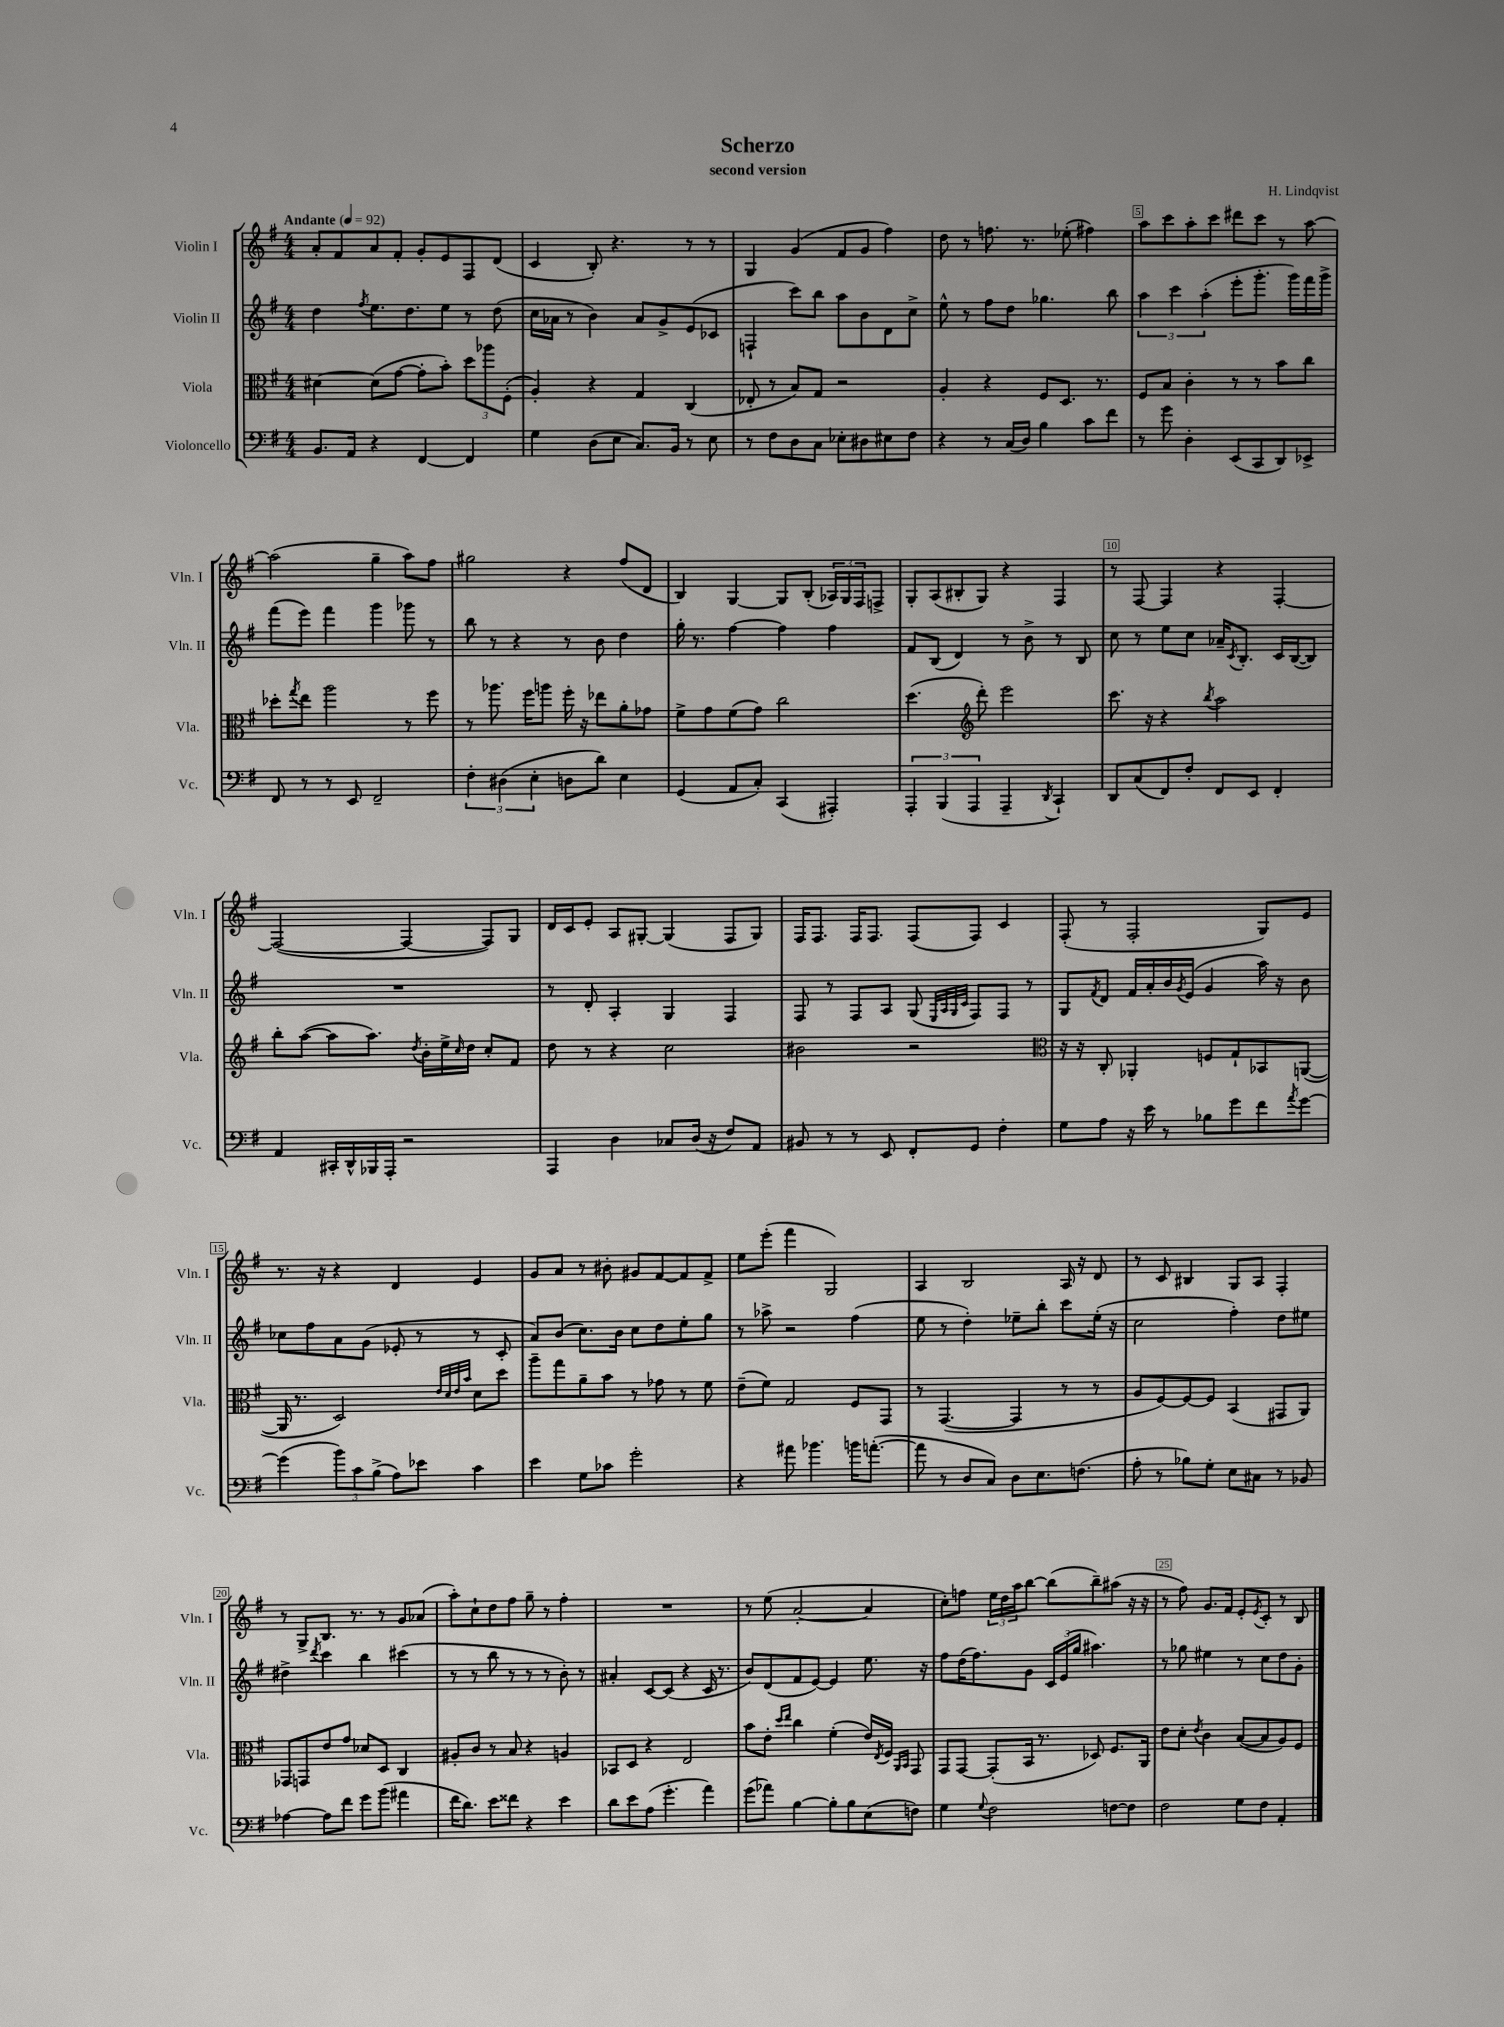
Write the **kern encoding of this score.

**kern	**kern	**kern	**kern
*staff4	*staff3	*staff2	*staff1
*clefF4	*clefC3	*clefG2	*clefG2
*k[f#]	*k[f#]	*k[f#]	*k[f#]
*M4/4	*M4/4	*M4/4	*M4/4
*MM92	*MM92	*MM92	*MM92
8.BB	[4d#	4dd	8a'
.	.	.	8f#
16AA	.	.	.
.	.	8qff#	.
4r	(8d#]	8.ee	8a
.	[8g	.	8f#'
.	.	8.dd	.
[4FF#	8g']	.	8g'
.	8b')	8ee	8e
4FF#]	12dd	8r	8F#
.	12aa-	.	.
.	.	(8dd	(8d
.	(12F#'	.	.
=	=	=	=
4G	4A')	16cc	4c
.	.	16a-	.
.	.	8r	.
(8D	4r	4b)	8B')
8E	.	.	4.r
8.C)	4G	8a-	.
.	.	8g^	.
16BB	.	.	.
8r	(4C	(8e	8r
8E	.	8c-	8r
=	=	=	=
8r	8E-'	4F`	4G
8F#	8r	.	.
8D	8B)	8ccc)	(4g
8C	8G	8bb	.
8E-'	2r	8aa	8f#
8D#	.	8b	8g
8E#	.	8d	4ff#)
8F#	.	8cc^	.
=	=	=	=
4r	4A'	8ee^^	8dd
.	.	8r	8r
8r	4r	8ff#	8.ff
(16C	.	8dd	.
16D)	.	.	8.r
4B	8F#	4.gg-	.
.	8.D	.	(8ee-'
8c	.	.	4ff#)
.	8.r	.	.
8f#	.	8bb	.
=	=	=	=
8r	8F#	6aa	8aa
8g	8B	.	8ccc
.	.	6ccc	.
4D'	4c'	.	8aa'
.	.	(6aa'	.
.	.	.	8ccc
(8EE	8r	8eee'	8ddd#
8CC	8r	8.ggg'	8ccc
8DD)	8b	.	8r
.	.	16ggg)	.
8EE-^	8cc	16fff#	[8aa
.	.	16ggg^	.
=	=	=	=
8FF#	8dd-'	(8fff#	(2aa]
.	8qgg	.	.
8r	8ee	8eee)	.
8r	2aa	4fff#	.
8EE	.	.	.
2FF#~	.	4ggg	4gg~
.	8r	8ggg-	8aa)
.	8ff#	8r	8ff#
=	=	=	=
6F#'	8r	8bb	2gg#
.	8.aa-	8r	.
(6D#	.	.	.
.	.	4r	.
.	16ff#	.	.
6E'	.	.	.
.	8aa	.	.
8D	16ff#'	8r	4r
.	16r	.	.
8d)	8ee-	8b	.
4E	8a'	4dd	(8ff#
.	8g-	.	8d
=	=	=	=
(4GG	8f#^	16gg'	4B)
.	.	8.r	.
.	8g	.	.
8AA	(8f#	[4ff#	[4G
8C')	8g)	.	.
(4CC	2cc	4ff#]	8G]
.	.	.	(8B'
4AAA#')	.	4ff#	24A-)
.	.	.	24G
.	.	.	24F#
.	.	.	8F^
=	=	=	=
6AAA'	(4.dd	8f#	8G'
.	.	(8B	(8A
(6BBB	.	.	.
.	.	4d)	8B#'
6AAA	.	.	.
*	*clefG2	*	*
.	8ddd')	.	8G)
4AAA~	2eee	8r	4r
.	.	8b^	.
8qDD	.	.	.
4CC`)	.	8r	4F#
.	.	8B	.
=	=	=	=
8DD	8.ccc	8cc	8r
(8C	.	8r	[8F#
.	16r	.	.
8FF#)	4r	8ee	4F#]
8F#'	.	8cc	.
.	8qbb	.	.
8FF#	2aa	16a-~	4r
.	.	8qc	.
.	.	8.B'	.
8EE	.	.	.
4FF#'	.	16c	[4F#'
.	.	([16B	.
.	.	8B])	.
=	=	=	=
4AA	8bb'	1r	(2F#_
.	([8aa	.	.
16CC#'	8aa]	.	.
16DD^^	.	.	.
16BBB-	8.aa)	.	.
16AAA'	.	.	.
2r	.	.	4F#_
.	8qdd	.	.
.	16b'	.	.
.	16ee^	.	.
.	16qqcc	.	.
.	16dd	.	.
.	8cc'	.	8F#])
.	8f#	.	8G
=	=	=	=
4AAA	8dd	8r	16d
.	.	.	16c
.	8r	8d'	8e'
4D	4r	4A'	8A
.	.	.	[8G#'
8C-	2cc	4G	(4G#]
(16D	.	.	.
16r	.	.	.
8F#)	.	4F#	8F#
8AA	.	.	8G#)
=	=	=	=
8BB#	2b#	8F#	16F#
.	.	.	8.F#
8r	.	8r	.
8r	.	8F#	16F#
.	.	.	8.F#
8EE	.	8A	.
8FF#'	2r	(8G	(8F#
.	.	32qqE	.
.	.	32qqA	.
.	.	32qqG	.
.	.	32qqc	.
8GG	.	8F#)	8F#)
4F#'	.	8F#	4c
.	.	8r	.
=	=	=	=
*	*clefC3	*	*
8G	16r	8G	(8F#'
.	16r	.	.
.	.	8qf#	.
8A	8C'	8d	8r
16r	4AA-'	16f#	2F#'
16e	.	16a'	.
8r	.	16b	.
.	.	8qg	.
.	.	(16e	.
8B-	8F	4g	.
8g	8G`	.	.
8f#	8BB-	16aa)	8G)
.	.	16r	.
8qa	.	.	.
[8g	([8AA	8b	8e
=	=	=	=
(4g]	16AA]	8cc-	8.r
.	8.r	.	.
.	.	8ff#	.
.	.	.	16r
12b)	2D)	8a	4r
12c	.	.	.
.	.	(8g	.
(12B^	.	.	.
8A)	.	8e-'	4d
8e-	.	8r	.
.	32qqe	.	.
.	32qqd	.	.
.	32qqe	.	.
.	32qqb	.	.
4c	8d	8r	4e
.	8dd	8c'	.
=	=	=	=
4e	8aa~	8a)	8g
.	8gg	(8b	8a
8G	8a~	8.cc)	8r
8c-	8b	.	8b#'
.	.	16b	.
2g'	8r	8cc	8g#
.	8g-	8dd	[8f#
.	8r	8ee'	8f#]
.	8f#	8gg	8f#^
=	=	=	=
4r	(8e~	8r	8ee
.	8f#)	8aa-^	(8eee'
8a#	2G	2r	4fff#
4.b-	.	.	.
.	.	.	2G)
16b	8F#	(4ff#	.
([8.a'	.	.	.
.	8GG	.	.
=	=	=	=
8a]	8r	8ee	4A
8r	([4.GG	8r	.
8D	.	4dd')	2B
8C)	.	.	.
8D	4GG]	8ee-~	.
8.E	.	8bb'	.
.	8r	8ccc	16A
(8.F	.	.	16r
.	8r	(16ee-'	8d
.	.	16r	.
=	=	=	=
8A'	8A	2cc	8r
8r	[8F#)	.	8c
8B-)	8F#_	.	4B#
8G'	8F#]	.	.
8E	(4BB	4ff#')	8G
8C#	.	.	8A
8r	8GG#	8dd	4F#'
8BB-	8AA)	8ee#	.
=	=	=	=
[4A-	8GG-	4dd#^	8r
.	8GG	.	8G^
.	.	8qddd	.
8A-]	8e	4ccc	8.B
8f#	8g	.	.
.	.	.	8.r
8g	8d-	4bb	.
(8b	8D	.	8r
4a#	4C	(4ccc#	8g
.	.	.	(8a-
=	=	=	=
16f#	8A#'	8r	8aa')
8.d)	.	.	.
.	8c	8r	8cc`
8e	8r	8bb	8dd
8f##	8B	8r	8ff#
4r	4r	8r	8gg~
.	.	8r	8r
4e	4A	8b')	4ff#'
.	.	8r	.
=	=	=	=
8d	8BB-	4a#'	1r
8e	8D	.	.
(8A	4r	[8c	.
4.g'	.	(8c]	.
.	2E	4r	.
4a)	.	16c	.
.	.	8.r	.
=	=	=	=
(8g	8b	8b)	8r
8a-)	8e'	(8d	(8ee
.	16qqdd	.	.
.	16qqee	.	.
[4B	4cc	8f#	[2a'
.	.	[8e)	.
8B']	(4f#'	4e]	.
8B	.	.	.
(8E	16e)	8.ee	4a]
.	8qE	.	.
.	16F#	.	.
.	16qqAA	.	.
.	16qqBB	.	.
8F)	8GG	.	.
.	.	16r	.
=	=	=	=
4G	8GG	8ff#	8cc')
.	[8GG	(16dd	8ff
.	.	8.ff#)	.
8qqG	.	.	.
2F#	(8GG']	.	24ee
.	.	.	24dd
.	.	.	24aa
.	16BB	8g	[8bb
.	8.r	.	.
.	.	24c	(8bb]
.	.	(24e	.
.	.	24gg	.
.	8D-)	4.aa#)	8bb~)
[8F	8.F#	.	(8aa#
8F]	.	.	16r
.	16AA	.	16r
=	=	=	=
2F#	8e	8r	8r
.	8d'	8gg-	8ff#)
.	8qe	.	.
.	4c	4ee#	8.g
.	.	.	16f#
8G	([8B	8r	8e'
.	.	.	8qe
8F#	8B]	8cc	8c'
4AA'	8A)	8dd	8r
.	8F#	8g'	8B
==	==	==	==
*-	*-	*-	*-
